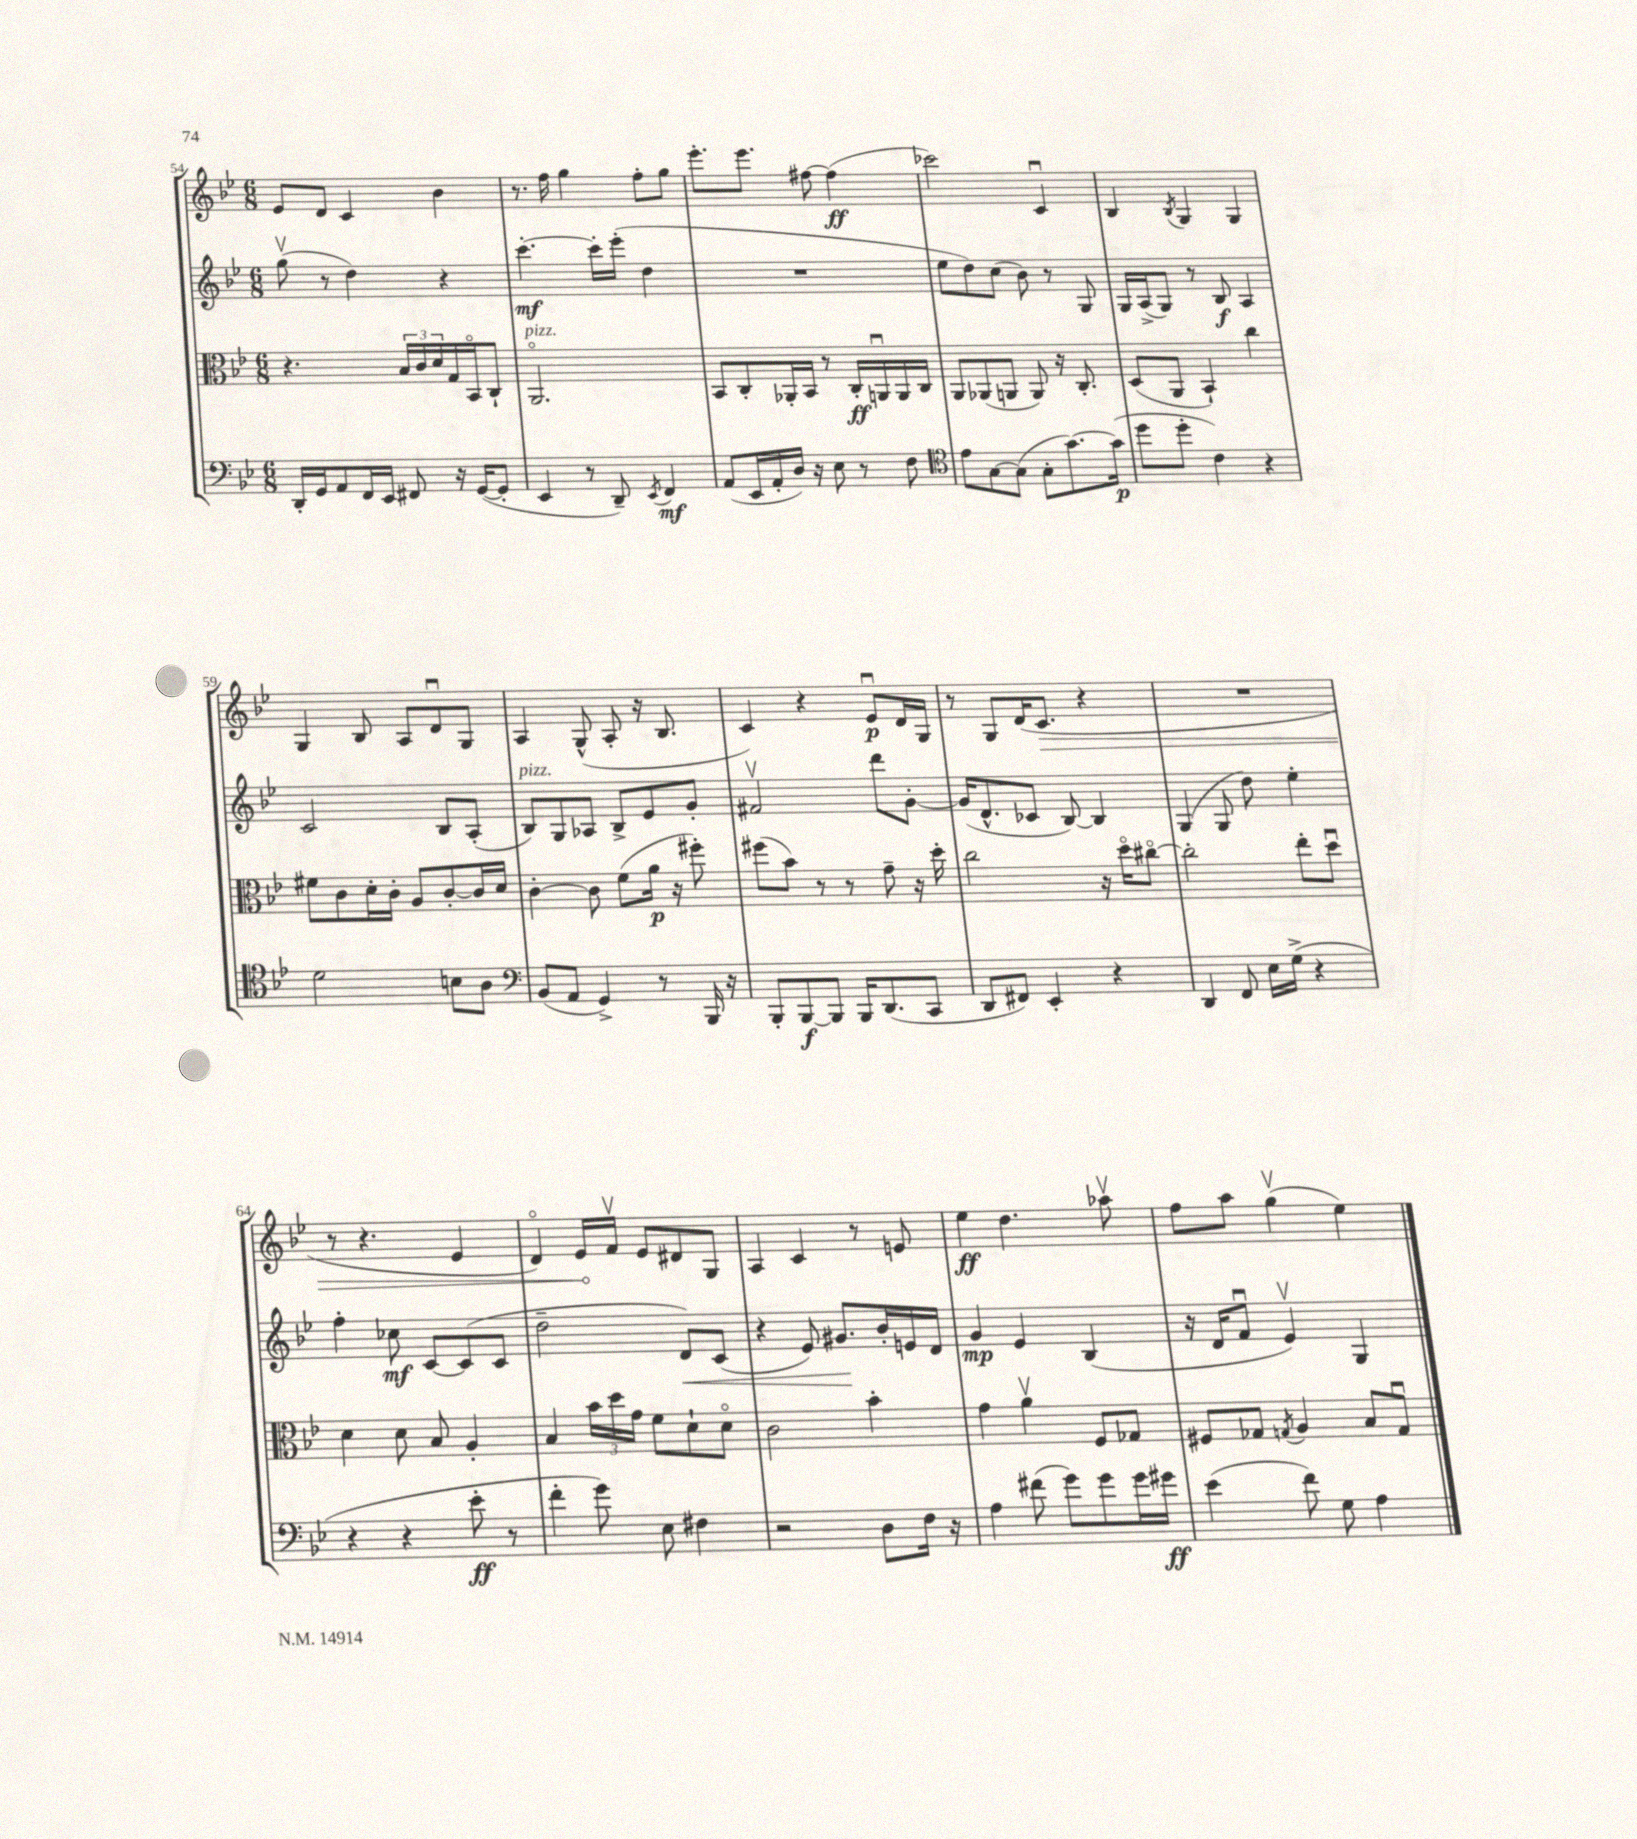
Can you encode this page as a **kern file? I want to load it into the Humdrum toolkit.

**kern	**kern	**kern	**kern
*staff4	*staff3	*staff2	*staff1
*clefF4	*clefC3	*clefG2	*clefG2
*k[b-e-]	*k[b-e-]	*k[b-e-]	*k[b-e-]
*M6/8	*M6/8	*M6/8	*M6/8
16DD'	4.r	(8ggv	8e-
16GG	.	.	.
8AA	.	8r	8d
16FF	.	4dd)	4c
16EE-	.	.	.
8FF#	24B-	.	.
.	24c	.	.
.	24d	.	.
16r	16G	4r	4b-
([16GG	16BB-o	.	.
8GG']	8C`	.	.
=	=	=	=
4EE-	2.AAo	[4.ccc'	8.r
.	.	.	16ff
8r	.	.	4gg
8DD~)	.	16ccc']	.
.	.	(16eee-'	.
8qEE-	.	.	.
4FF	.	4dd	8ff'
.	.	.	8gg
=	=	=	=
(8AA	8BB-	2.r	8.eee-'
16EE-	8C'	.	.
16AA'	.	.	8.eee-
16D)	16AA-'	.	.
16r	16BB-	.	.
8E-	8r	.	[8ff#
8r	16C'	.	(4ff#]
.	16AAu	.	.
8F	16AA	.	.
.	16C	.	.
=	=	=	=
*clefC4	*	*	*
8e-	8AA	8ee-	2ccc-)
[8G	(8AA-	8dd)	.
(8G]	8AA	(8cc	.
8G'	8AA)	8b-)	.
[8.g)	16r	8r	4cu
.	8.C'	.	.
.	.	8G	.
(16g]	.	.	.
=	=	=	=
8dd	(8D	16G	4B-
.	.	(16A^	.
8dd'	8AA	8G)	.
.	.	.	8qB-
4c)	4BB-`)	8r	4G
.	.	8B-	.
4r	4cc	4A	4G
=	=	=	=
2d	8f#	2c	4G
.	8c	.	.
.	16d'	.	8B-
.	16c'	.	.
.	8A	.	8A
8B	[8c'	8B-	8du
8A	16c]	(8A'	8G
.	16d	.	.
=	=	=	=
*clefF4	*	*	*
(8BB-	[4c'	8B-)	4A
8AA	.	8G	.
4GG^)	8c]	8A-	(8G^^
.	(8f	8B-^	8A'
8r	16a	8e-	16r
.	16r	.	8.B-
16BBB-	8ff#')	8g'	.
16r	.	.	.
=	=	=	=
8BBB-'	(8ff#	2f#v	4c)
[8BBB-	8b-)	.	.
8BBB-]	8r	.	4r
16BBB-	8r	.	.
(8.DD	.	.	.
.	8g~	8ddd	8e-u
8CC	16r	[8g'	16d
.	16dd'	.	16G
=	=	=	=
8DD	2cc	(16g]	8r
.	.	8.d^^	.
8FF#)	.	.	8G
4EE-'	.	8c-	(16d
.	.	.	8.c
.	.	[8B-)	.
4r	16r	4B-]	4r
.	16ddo	.	.
.	[8cc#o	.	.
=	=	=	=
4DD	2cc#']	(4G	2.r
8FF	.	8G	.
16E-	.	8dd)	.
(16G^	.	.	.
4r	8ee-'	4ee-'	.
.	8ddu	.	.
=	=	=	=
4r	4d	4ff'	8r
.	.	.	4.r
4r	8d	8cc-	.
.	8B-	[8c	.
8e-'	4A'	(8c]	4e-
8r	.	8c	.
=	=	=	=
4f'	4B-	2dd~	4do)
8g)	24b-	.	16e-
.	24dd	.	.
.	.	.	16fv
.	24g	.	.
8E-	8f	.	8e-
4F#	8d`	8d)	8d#
.	8do	(8c	8G
=	=	=	=
2r	2c	4r	4A
.	.	8e-)	4c
.	.	8.g#	.
8D	4b-'	.	8r
.	.	16b-'	.
16F	.	16e	8e
16r	.	16d	.
=	=	=	=
4A	4g	4g	4ee-
(8f#	4av	4e-	4.dd
8g)	.	.	.
8g	8F	(4B-	.
16g	8G-	.	8aa-v
16g#	.	.	.
=	=	=	=
(4e-	8F#	16r	8ff
.	.	16d	.
.	8G-	8fu	8aa
.	8qG	.	.
8f)	4A	4e-v)	(4ggv
8G	.	.	.
4A	8B-	4G	4ee-)
.	8Gu	.	.
==	==	==	==
*-	*-	*-	*-
